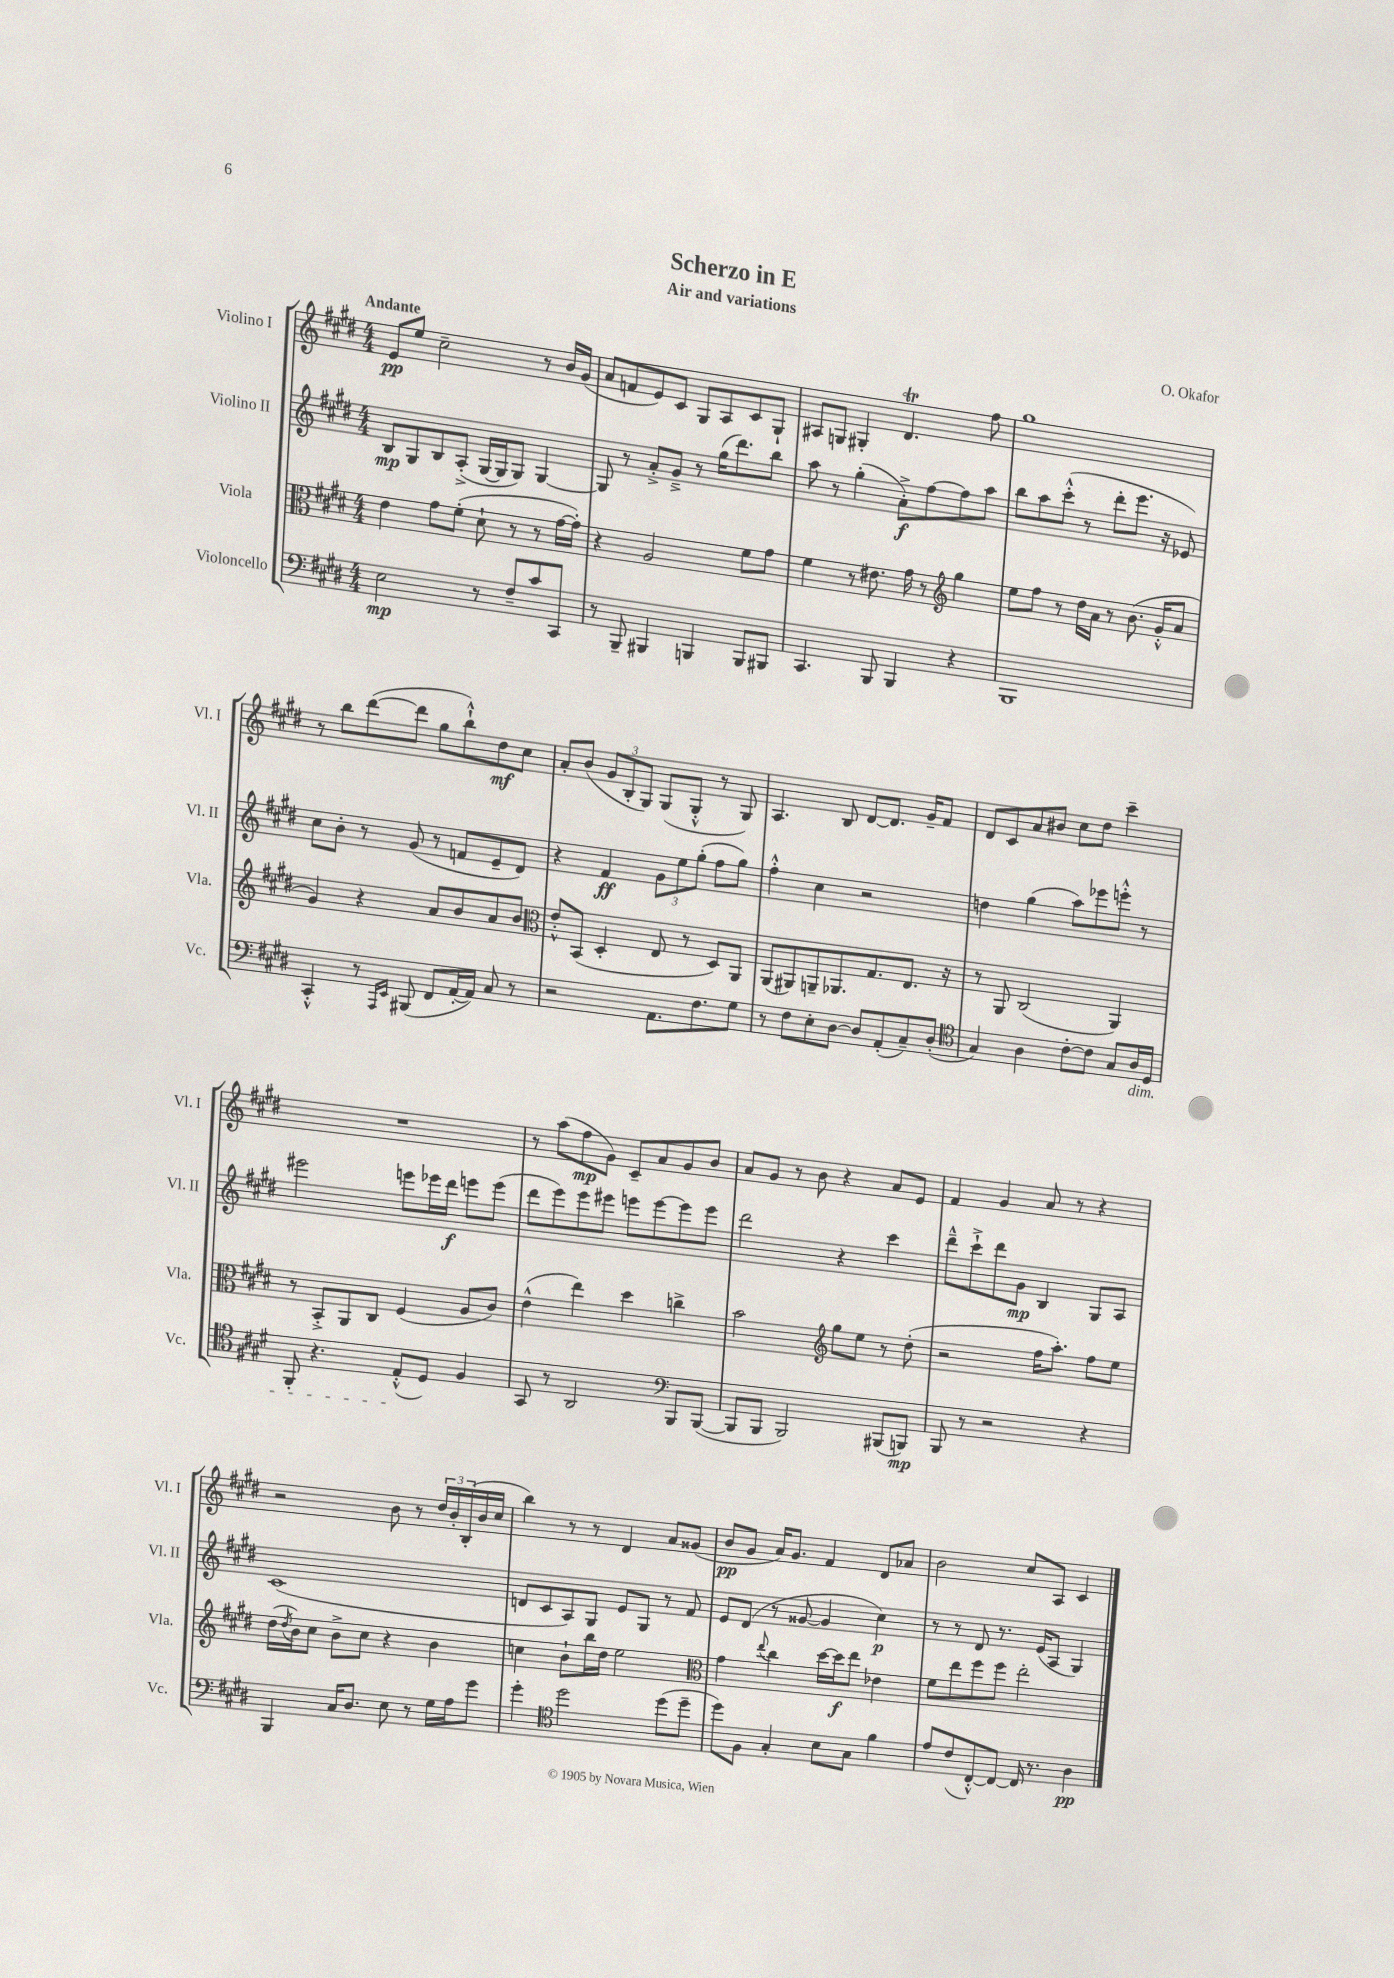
\header { title = "Scherzo in E" composer = "O. Okafor" subtitle = "Air and variations" }
<<
\new StaffGroup <<
\new Staff = "s0" \with { instrumentName = "Violino I" shortInstrumentName = "Vl. I" } {
    \clef treble \key e \major \numericTimeSignature \time 4/4 \tempo "Andante"
    e'8\pp e''8 cis''2-- r8 b'16 gis'16( |
    a'8 f'8 e'8) cis'8 gis8 a8 cis'8 gis8-! |
    ais8 g8 gis4-. dis'4.\trill fis''8 |
    gis''1 |
    r8 b''8 dis'''8~( dis'''8 gis''8 b''8-!-^) dis''8\mf cis''8 |
    a'8-. b'8( \tuplet 3/2 { gis'8 b8-. gis8) } gis8( gis8-.-^ r8 gis8) |
    a4. b8 dis'8~ dis'8. gis'16-- fis'8 |
    dis'8 cis'8 a'8 bis'8 cis''8 dis''8 cis'''4-- |
    R1 |
    r8 a''8( fis''8\mp gis'8) cis'8-- a'8 gis'8 b'8 |
    a'8 gis'8 r8 b'8 r4 a'8 e'8 |
    fis'4 gis'4 a'8 r8 r4 |
    r2 b'8 r8 \tuplet 3/2 { dis''16 b'16-. b16-.( } b'16 cis''16 |
    b''4) r8 r8 dis'4 a'8 gisis'8( |
    b'8\pp gis'8 a'16) gis'8. fis'4 dis'8 aes'8 |
    b'2 cis''8 a8 cis'4 \bar "|." |
}
\new Staff = "s1" \with { instrumentName = "Violino II" shortInstrumentName = "Vl. II" } {
    \clef treble \key e \major \numericTimeSignature \time 4/4
    b8\mp gis8 b8 a8-.->( gis16~ gis16 gis8) gis4~ |
    gis8 r8 a'8-.-> gis'8---> r8 gis''16( dis'''8.) b''8 |
    a''8 r8 gis''4-.( a'8-.->\f) fis''8~ fis''8 a''8 |
    b''8 a''8 cis'''8-.-^( r8 dis'''8-. e'''8. r16 ees'8) |
    cis''8 b'8-. r8 gis'8( r8 f'8 e'8-- dis'8) |
    r4 fis'4\ff \tuplet 3/2 { gis'8 e''8 gis''8-.( } fis''8 gis''8) |
    fis''4-.-^ cis''4 r2 |
    d''4 gis''4( a''8) ees'''8 e'''8-.-^ r8 |
    eis'''2 e'''8 ees'''16 dis'''16\f e'''8 e'''8( |
    dis'''8 e'''8) e'''8 eis'''8 e'''8 e'''8~ e'''8 e'''8 |
    dis'''2 r4 cis'''4 |
    dis'''8---^ cis'''8-!-> dis'''8 gis'8\mp b4 gis8 a8 |
    cis'1( |
    d'8 cis'8 a8) gis8 e'8 gis8 r8 fis'8 |
    e'8 dis'8( r8 gisis'8~ gisis'4 cis''4\p) |
    r8 r8 dis'8 r8. e'16( a8 gis4) \bar "|." |
}
\new Staff = "s2" \with { instrumentName = "Viola" shortInstrumentName = "Vla." } {
    \clef alto \key e \major \numericTimeSignature \time 4/4
    e'4 gis'8 fis'8-.( dis'8-! r8 r8 gis'16~ gis'16-.) |
    r4 a2 fis'8 gis'8 |
    fis'4 r8 eis'8. gis'16 r8 \clef treble gis''4 |
    e''8 fis''8 r8 dis''16 a'16 r8 b'8.( gis'16-.-^ a'8 |
    gis'4) r4 a'8 b'8 a'8 b'8 |
    \clef alto e'8-.-^ b,8( dis4-. e8 r8 dis8) a,8 |
    a,8( ais,8) a,8-- aes,8. gis8. e8. r16 |
    r8 a,8 cis2( a,4) |
    r8 b,8-.-> a,8 cis8 fis4( a8 cis'8) |
    e'4-^( e''4) dis''4 c''4-> |
    b'2 \clef treble gis''8 e''8 r8 dis''8-.( |
    r2 fis''16 a''8.-.) fis''8 e''8 |
    dis''16( \acciaccatura { dis''8 } b'16) cis''8 b'8-> cis''8 r4 b'4 |
    c''4 b'8-! b''16 dis''16 e''2 |
    \clef alto gis'4 \appoggiatura { e''8 } cis''4 dis''16~ dis''16\f e''8 ees'4 |
    fis'8 e''8 fis''8 fis''8 e''2-. \bar "|." |
}
\new Staff = "s3" \with { instrumentName = "Violoncello" shortInstrumentName = "Vc." } {
    \clef bass \key e \major \numericTimeSignature \time 4/4
    e2\mp r8 fis8-- cis'8 cis,8 |
    r8 b,,8-- bis,,4 b,,4 b,,8 bis,,8 |
    cis,4. b,,8 b,,4 r4 |
    b,,1 |
    cis,4-.-^ r8 \grace { a,,16 e,16 } bis,,8( fis,8 a,16~-. a,16) cis8 r8 |
    r2 a,8. fis8. gis8 |
    r8 fis8 e8-. dis8~ dis8 a,8-.( cis8--) dis8-.( |
    \clef tenor gis4) a4 cis'8~-. cis'8 gis8 a16\dim dis16 |
    fis,8-. r4. e8-.-^\!( dis8) fis4 |
    gis,8 r8 a,2 \clef bass b,,8 b,,8~( |
    b,,8 b,,8 b,,2) bis,,8( b,,8\mp) |
    b,,8 r8 r2 r4 |
    b,,4 cis16 dis8. e8 r8 gis16 a16 gis'8 |
    gis'4-. \clef tenor dis''2 dis''8( dis''8-- |
    dis''8) fis8 gis4-. b8 gis8 fis'4 |
    e'8 cis'8( cis8~-.-^) cis8~ cis16 r8. a4\pp \bar "|." |
}
>>
>>
\layout { \context { \Score \remove "Bar_number_engraver" } }
